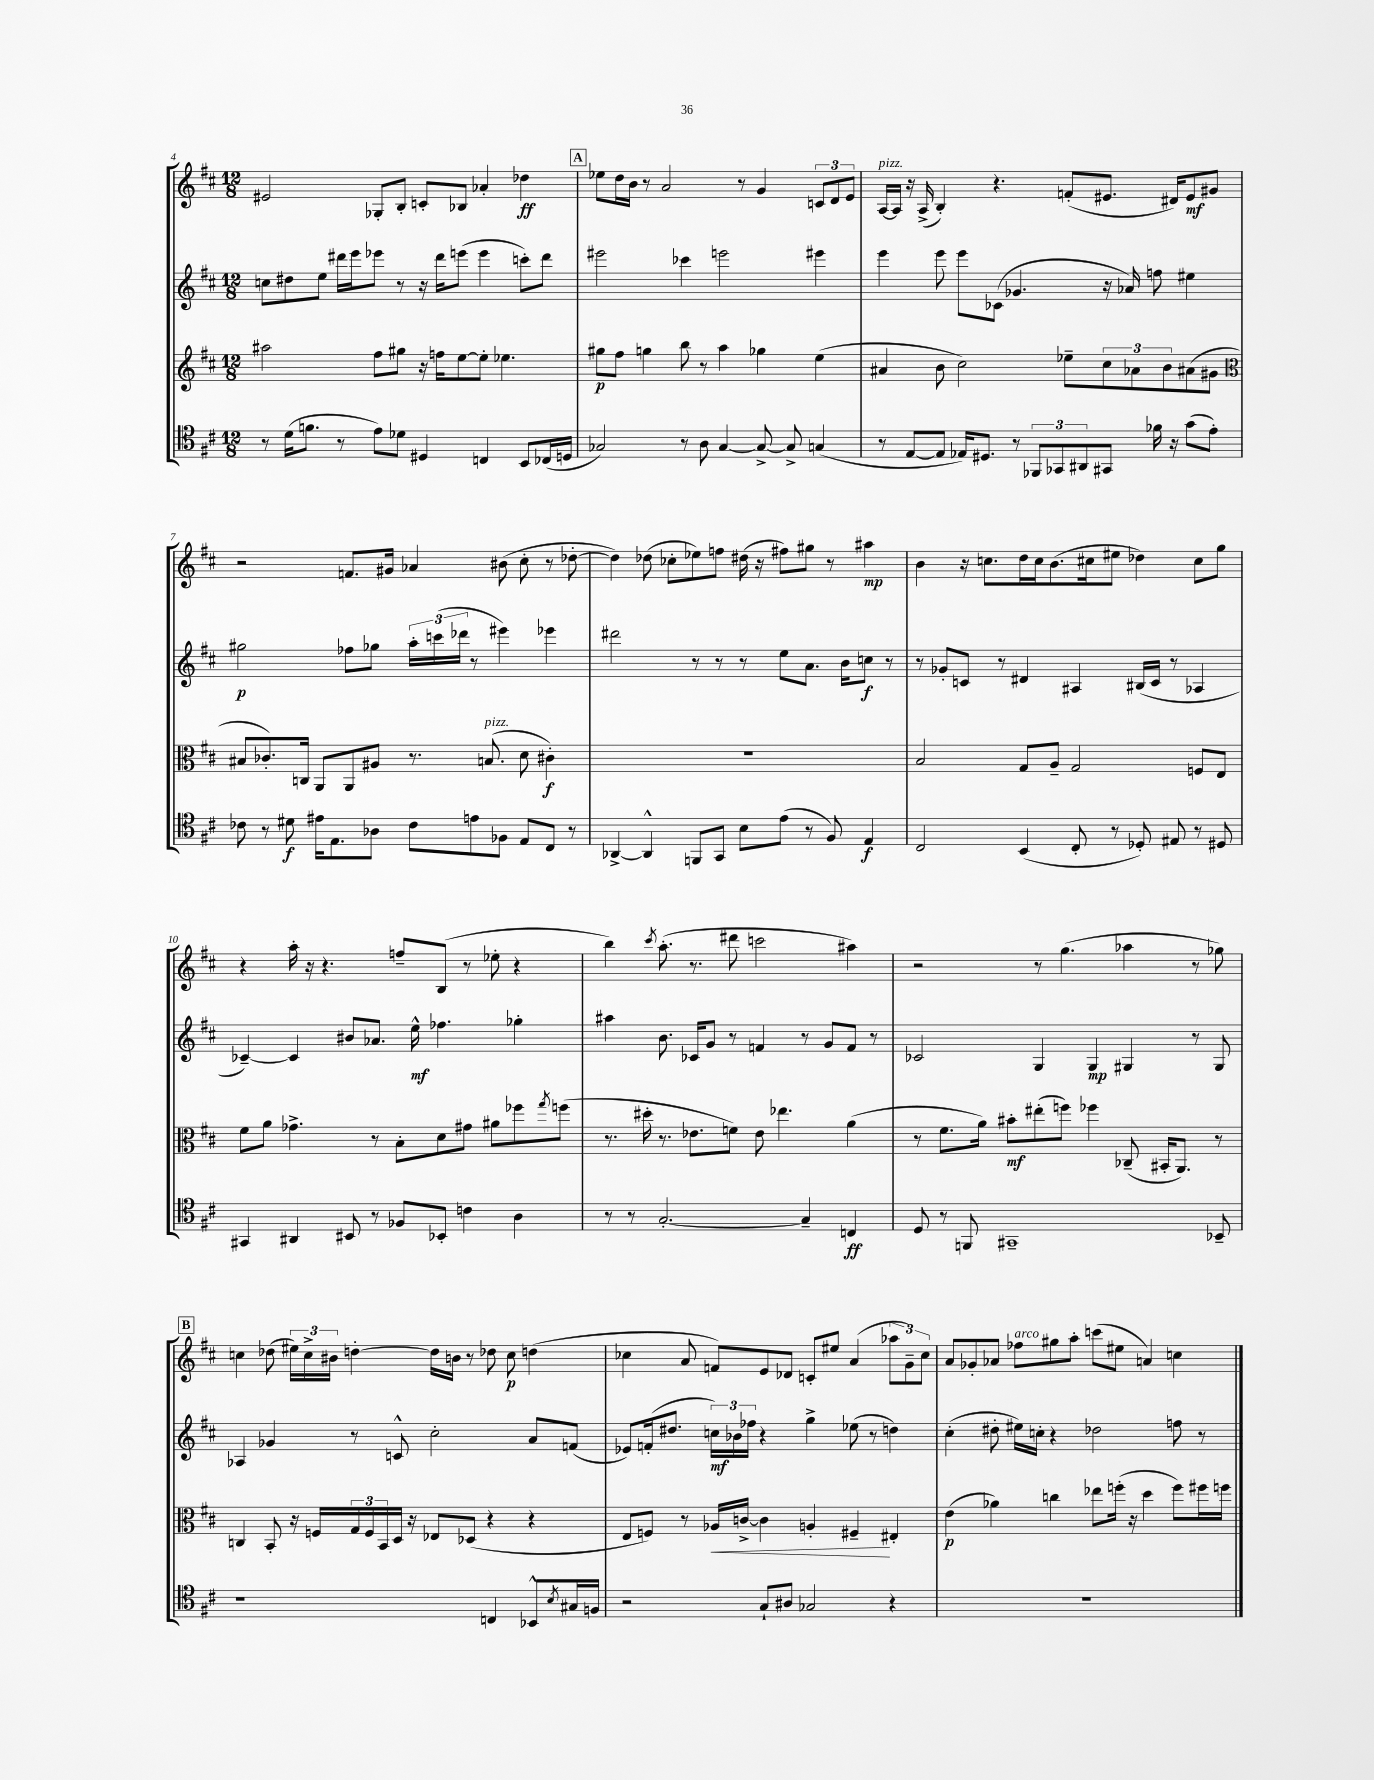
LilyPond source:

<<
\new StaffGroup <<
\new Staff = "s0" {
    \clef treble \key d \major \numericTimeSignature \time 12/8
    eis'2 ges8-. b8-. c'8-. bes8 aes'4-. des''4\ff |
    \mark \markup { \box "A" } ees''8 d''16 b'16 r8 a'2 r8 g'4 \tuplet 3/2 { c'8 d'8 e'8 } |
    a16~^\markup { \italic "pizz." } a16 r16 a16->( b4-.) r4. f'8-.( eis'8. dis'16) eis'8\mf gis'8 |
    r2 f'8. gis'16 aes'4 bis'8( cis''8-. r8 des''8~-. |
    des''4) des''8( ces''8-. ees''8) f''8 dis''16( r16 fis''8) gis''8 r8 ais''4\mp |
    b'4 r16 c''8. d''16 c''16 b'8.( cis''16 eis''8 des''4) cis''8 g''8 |
    r4 a''16-. r16 r4. f''8-- b8( r8 ees''8-. r4 |
    b''4) \acciaccatura { cis'''8 } a''8.-.( r8. dis'''8 c'''2 ais''4) |
    r2 r8 g''4.( aes''4 r8 ges''8) |
    \mark \markup { \box "B" } c''4 des''8( \tuplet 3/2 { eis''16) c''16-> bis'16 } d''4~-. d''16 b'16 r8 des''8 c''8\p d''4( |
    ces''4 a'8 f'8) e'8 des'8 c'8-. eis''8 a'4( \tuplet 3/2 { aes''8 g'8--) ces''8 } |
    a'8 ges'8-. aes'8 fes''8^\markup { \italic "arco" } gis''8 a''8-. c'''8( eis''8 a'4) c''4 \bar "|." |
}
\new Staff = "s1" {
    \clef treble \key d \major \numericTimeSignature \time 12/8
    c''8 dis''8 e''8 dis'''16 e'''16 ees'''8 r8 r16 dis'''16 e'''8( e'''4 c'''8-.) dis'''8 |
    \mark \markup { \box "A" } eis'''2 ces'''4 e'''2 eis'''4 |
    e'''4 e'''8 e'''8 ces'8( ges'4. r16 aes'16) f''8 eis''4 |
    gis''2\p fes''8 ges''8 \tuplet 3/2 { a''16-. c'''16( des'''16 } r8 eis'''4) ees'''4 |
    dis'''2 r8 r8 r8 e''8 a'8. b'16 c''8\f r8 |
    r8 ges'8-. c'8 r8 dis'4 ais4 bis16( c'16 r8 aes4 |
    ces'4~--) ces'4 bis'8 aes'8. e''16-^\mf fes''4. ges''4-. |
    ais''4 b'8. ces'16 g'8 r8 f'4 r8 g'8 f'8 r8 |
    ces'2 g4 g4\mp gis4 r8 gis8 |
    \mark \markup { \box "B" } aes4 ges'4 r8 c'8-^ cis''2-. a'8 f'8( |
    ees'8) f'16-.( dis''8. \tuplet 3/2 { c''16\mf) bes'16 fes''16 } r4 g''4-> ees''8( r8 d''4) |
    cis''4-.( dis''8-. eis''16) c''16-. r4 des''2 f''8 r8 \bar "|." |
}
\new Staff = "s2" {
    \clef treble \key d \major \numericTimeSignature \time 12/8
    ais''2 fis''8 gis''8 r16 f''16 e''8~ e''8-. ees''4. |
    \mark \markup { \box "A" } gis''8\p fis''8 g''4 b''8 r8 a''4 ges''4 e''4( |
    ais'4 b'8 cis''2) ees''8-- \tuplet 3/2 { cis''8 aes'8 b'8 } ais'8( gis'8 |
    \clef alto bis8 ces'8.-.) c16 a,8 a,8 ais8 r8. b8.^\markup { \italic "pizz." }( d'8 cis'4-.\f) |
    R1. |
    b2 g8 a8-- g2 f8 e8 |
    fis'8 a'8 ges'4.-> r8 b8-. d'8 gis'8 ais'8 fes''8 \acciaccatura { g''8 } f''8( |
    r8. dis''16-. r8. ees'8. f'8) ees'8 ees''4. a'4( |
    r8 fis'8. a'16) bis'8-.\mf eis''8-.( f''8) fes''4 ces8--( bis,16-. a,8.) r8 |
    \mark \markup { \box "B" } c4 b,8-. r16 f16 \tuplet 3/2 { g16 f16 b,16 } d16 r16 ees8 des8( r4 r4 |
    e8 f8) r8 aes16\< c'16~-> c'4 a4-. fis4--\! eis4-. |
    e'4\p( aes'4) c''4 ees''8 f''16-.( r16 d''4 f''8) fis''16 f''16 \bar "|." |
}
\new Staff = "s3" {
    \clef tenor \key d \major \numericTimeSignature \time 12/8
    r8 d'16( f'8. r8 e'8) des'8 dis4 c4 b,8 ces16( d16 |
    \mark \markup { \box "A" } ges2) r8 a8 ges4~ ges8~-> ges8-> g4( |
    r8 e8~ e8 ees16) dis8. r8 \tuplet 3/2 { fes,8 ges,8 ais,8 } gis,8 fes'16 r16 g'8( e'8-.) |
    ces'8 r8 dis'8\f eis'16 e8. aes8 ces'8 e'8 fes8 e8 cis8 r8 |
    aes,4~-> aes,4-^ f,8 g,8 b8 e'8( r8 fis8) e4\f |
    cis2 b,4( cis8-. r8 des8-.) eis8 r8 dis8 |
    gis,4 ais,4 bis,8 r8 fes8 bes,8-. c'4 a4 |
    r8 r8 g2.~-. g4-- c4\ff |
    d8 r8 f,8 gis,1-- bes,8-- |
    \mark \markup { \box "B" } r1 c4 bes,8-^ \acciaccatura { b8 } gis16 f16 |
    r2 g8-! ais8 ges2 r4 |
    R1. \bar "|." |
}
>>
>>
\layout { \context { \Score currentBarNumber = #4 } }
